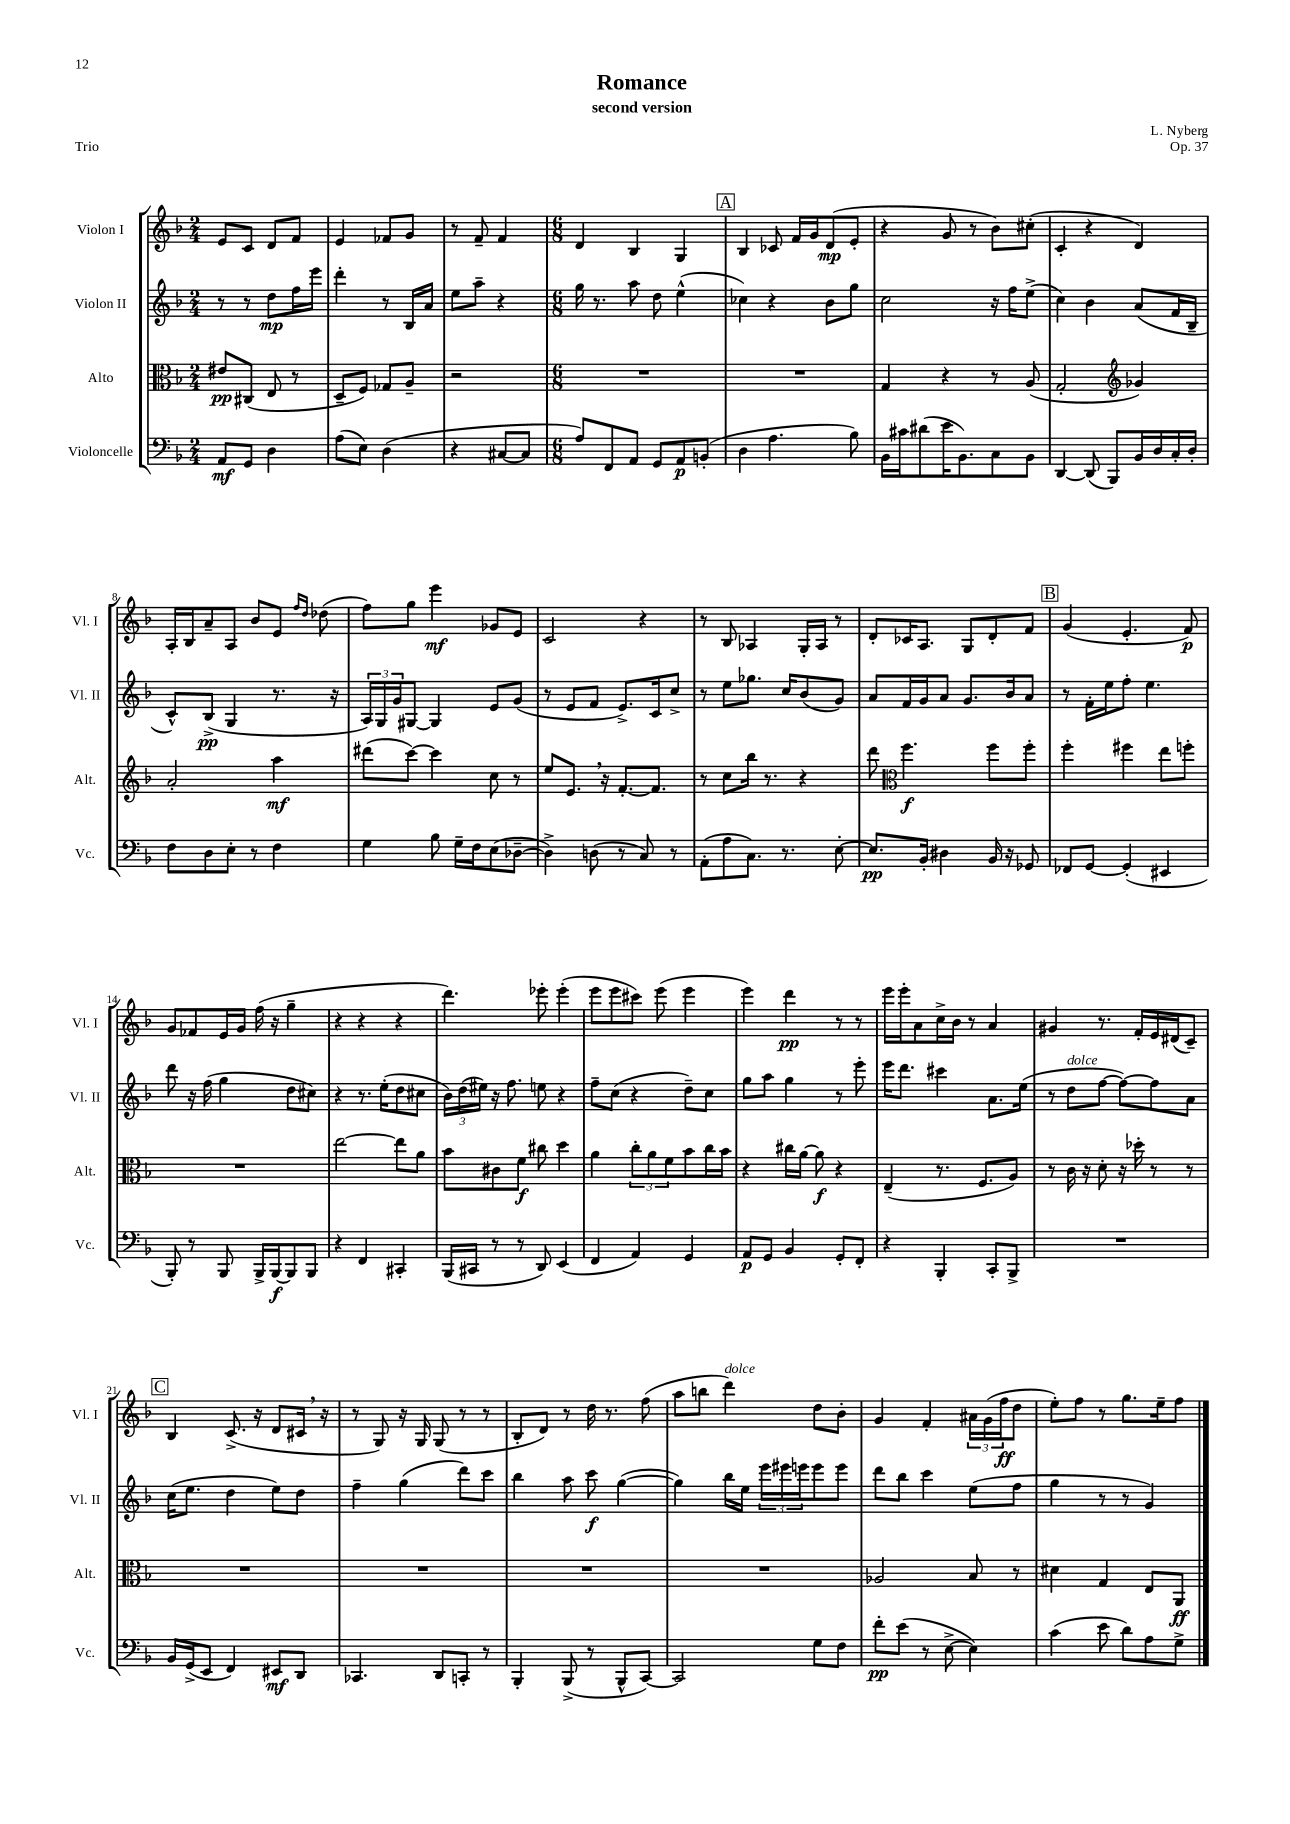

**kern	**dynam	**kern	**dynam	**kern	**dynam	**kern	**dynam
*part4	*part4	*part3	*part3	*part2	*part2	*part1	*part1
*staff4	*staff4	*staff3	*staff3	*staff2	*staff2	*staff1	*staff1
*I"Violoncelle	*	*I"Alto	*	*I"Violon II	*	*I"Violon I	*
*I'Vc.	*	*I'Alt.	*	*I'Vl. II	*	*I'Vl. I	*
*clefF4	*	*clefC3	*	*clefG2	*	*clefG2	*
*k[b-]	*	*k[b-]	*	*k[b-]	*	*k[b-]	*
*M2/4	*	*M2/4	*	*M2/4	*	*M2/4	*
=1	=1	=1	=1	=1	=1	=1	=1
8AA/L	mf	8e#X/L	pp	8r	.	8e/L	.
8GG/J	.	(8C#X/J	.	8r	.	8c/J	.
4D\	.	8E/	.	8dd\L	mp	8d/L	.
.	.	8r	.	16ff\L	.	8f/J	.
.	.	.	.	16eee\JJ	.	.	.
=2	=2	=2	=2	=2	=2	=2	=2
(8A\L	.	8D~/L	.	4ddd'\	.	4e/	.
8E\J)	.	8F/J)	.	.	.	.	.
(4D\	.	8G-X/L	.	8r	.	8f-X/L	.
.	.	8A~/J	.	16B-/LL	.	8g/J	.
.	.	.	.	16a/JJ	.	.	.
=3	=3	=3	=3	=3	=3	=3	=3
4r	.	2r	.	8ee\L	.	8r	.
.	.	.	.	8aa~\J	.	8f~/	.
[8C#X/L	.	.	.	4r	.	4f/	.
8C#/J]	.	.	.	.	.	.	.
=4	=4	=4	=4	=4	=4	=4	=4
*M6/8	*	*M6/8	*	*M6/8	*	*M6/8	*
8A/L)	.	2.r	.	16gg\	.	4d/	.
.	.	.	.	8.r	.	.	.
8FF/	.	.	.	.	.	.	.
8AA/J	.	.	.	8aa\	.	4B-/	.
8GG/L	.	.	.	8dd\	.	.	.
8AA/	p	.	.	(4ee^^\	.	4G/	.
(8BBn'/J	.	.	.	.	.	.	.
!!LO:REH:place=s1:t=A
=5	=5	=5	=5	=5	=5	=5	=5
4D\	.	2.r	.	4cc-X\)	.	4B-/	.
4.A\	.	.	.	4r	.	8c-X/	.
.	.	.	.	.	.	16f/LL	.
.	.	.	.	.	.	16g/J	.
.	.	.	.	8b-\L	.	(8d/	mp
8B-\)	.	.	.	8gg\J	.	8e'/J	.
=6	=6	=6	=6	=6	=6	=6	=6
16BB-\LL	.	4G/	.	2cc\	.	4r	.
16c#X\J	.	.	.	.	.	.	.
(8d#X\	.	.	.	.	.	.	.
16e\K	.	4r	.	.	.	8g/	.
8.BB-\)	.	.	.	.	.	.	.
.	.	.	.	.	.	8r	.
8C\	.	8r	.	16r	.	8b-\L)	.
.	.	.	.	16ff\KL	.	.	.
8BB-\J	.	(8A/	.	(8ee^\J	.	(8cc#X'\J	.
=7	=7	=7	=7	=7	=7	=7	=7
[4DD/	.	2G'/	.	4cc\)	.	4c'/	.
(8DD/]	.	.	.	4b-\	.	4r	.
8BBB-/L)	.	.	.	.	.	.	.
*	*	*clefG2	*	*	*	*	*
16BB-/L	.	4g-X/)	.	(8a/L	.	4d/)	.
16D/	.	.	.	.	.	.	.
16C'/	.	.	.	16f/L	.	.	.
16D'/JJ	.	.	.	16B-~/JJ	.	.	.
!!LO:LB:g=z
=8	=8	=8	=8	=8	=8	=8	=8
8F\L	.	2a'/	.	8c^^/L)	.	16A'/LL	.
.	.	.	.	.	.	16B-/J	.
8D\	.	.	.	(8B-^/J	pp	8a~/	.
8E'\J	.	.	.	4G/	.	8A/J	.
8r	.	.	.	.	.	8b-/L	.
4F\	.	4aa\	mf	8.r	.	8e/J	.
.	.	.	.	.	.	16qqff/LL	.
.	.	.	.	.	.	16qqdd/JJ	.
.	.	.	.	.	.	(8dd-X\	.
.	.	.	.	16r	.	.	.
=9	=9	=9	=9	=9	=9	=9	=9
4G\	.	(8ddd#X\L	.	24A/LL)	.	8ff\L)	.
.	.	.	.	24G/	.	.	.
.	.	.	.	24g/J	.	.	.
.	.	[8ccc\J)	.	[8G#X/J	.	8gg\J	.
8B-\	.	4ccc\]	.	4G#/]	.	4eee\	mf
16G~\LL	.	.	.	.	.	.	.
16F\J	.	.	.	.	.	.	.
(8E\	.	8cc\	.	8e/L	.	8g-X/L	.
[8D-X~\J	.	8r	.	(8g/J	.	8e/J	.
=10	=10	=10	=10	=10	=10	=10	=10
4D-^\])	.	8ee/L	.	8r	.	2c/	.
.	.	8.e,/J	.	8e/L	.	.	.
(8Dn\	.	.	.	8f/J	.	.	.
.	.	16r	.	.	.	.	.
8r	.	[8.f'/L	.	8.e^/L)	.	.	.
8C/)	.	.	.	.	.	4r	.
.	.	8.f/J]	.	16c/k	.	.	.
8r	.	.	.	8cc^/J	.	.	.
=11	=11	=11	=11	=11	=11	=11	=11
(8AA'\L	.	8r	.	8r	.	8r	.
8A\	.	8cc\L	.	8ee\L	.	8B-/	.
8.C\J)	.	16bb-\Jk	.	8.gg-X\J	.	4A-X/	.
.	.	8.r	.	.	.	.	.
8.r	.	.	.	16cc/KL	.	.	.
.	.	4r	.	(8b-/	.	16G'/LL	.
.	.	.	.	.	.	16A-/JJ	.
[8E'\	.	.	.	8g/J)	.	8r	.
=12	=12	=12	=12	=12	=12	=12	=12
8.E/L]	pp	8ddd\	.	8a/L	.	8d'/L	.
*	*	*clefC3	*	*	*	*	*
.	.	4.ff\	f	16f/L	.	16c-X/K	.
16BB-'/Jk	.	.	.	16g/J	.	8.A/J	.
4D#X\	.	.	.	8a/J	.	.	.
.	.	.	.	8.g/L	.	8G/L	.
16BB-/	.	8ff\L	.	.	.	8d'/	.
16r	.	.	.	16b-/k	.	.	.
8GG-X/	.	8ff'\J	.	8a/J	.	8f/J	.
!!LO:REH:place=s1:t=B
=13	=13	=13	=13	=13	=13	=13	=13
8FF-X/L	.	4ff'\	.	8r	.	(4g/	.
[8GG/J	.	.	.	16f'\LL	.	.	.
.	.	.	.	16ee\J	.	.	.
(4GG'/]	.	4ff#X\	.	8ff'\J	.	4.e'/	.
.	.	.	.	4.ee\	.	.	.
4EE#X/	.	8ee\L	.	.	.	.	.
.	.	8ffn'\J	.	.	.	8f/)	p
!!LO:LB:g=z
=14	=14	=14	=14	=14	=14	=14	=14
8BBB-'/)	.	2.r	.	8ddd\	.	8g/L	.
8r	.	.	.	16r	.	8f-X/	.
.	.	.	.	(16ff\	.	.	.
8BBB-/	.	.	.	4gg\	.	16e/L	.
.	.	.	.	.	.	16g/JJ	.
16BBB-^/LL	.	.	.	.	.	(16ff\	.
[16BBB-/J	f	.	.	.	.	16r	.
8BBB-/]	.	.	.	8dd\L	.	4gg~\	.
8BBB-/J	.	.	.	8cc#X\J)	.	.	.
=15	=15	=15	=15	=15	=15	=15	=15
4r	.	[2ee\	.	4r	.	4r	.
4FF/	.	.	.	8.r	.	4r	.
.	.	.	.	(16ee'\KL	.	.	.
4CC#X'/	.	8ee\L]	.	8dd\	.	4r	.
.	.	8a\J	.	8cc#X\J	.	.	.
=16	=16	=16	=16	=16	=16	=16	=16
(16BBB-/LL	.	8b-\L	.	24b-\LL)	.	4.ddd\)	.
.	.	.	.	(24dd\	.	.	.
16CC#X/JJ	.	.	.	.	.	.	.
.	.	.	.	24ee#X\JJ)	.	.	.
8r	.	8c#X\	.	16r	.	.	.
.	.	.	.	8.ff\	.	.	.
8r	.	8f\J	f	.	.	.	.
8DD/)	.	8cc#X\	.	8een\	.	8eee-X'\	.
(4EE/	.	4dd\	.	4r	.	(4eee-'\	.
=17	=17	=17	=17	=17	=17	=17	=17
4FF/	.	4a\	.	8ff~\L	.	8eee\L	.
.	.	.	.	(8cc\J	.	8eee\	.
4AA/)	.	12cc'\L	.	4r	.	8ccc#X\J)	.
.	.	12a\	.	.	.	.	.
.	.	.	.	.	.	(8eee\	.
.	.	12f\	.	.	.	.	.
4GG/	.	8b-\	.	8dd~\L)	.	4eee\	.
.	.	16cc\L	.	8cc\J	.	.	.
.	.	16b-\JJ	.	.	.	.	.
=18	=18	=18	=18	=18	=18	=18	=18
8AA/L	p	4r	.	8gg\L	.	4eee\)	.
8GG/J	.	.	.	8aa\J	.	.	.
4BB-/	.	16cc#X\LL	.	4gg\	.	4ddd\	pp
.	.	[16a\JJ	.	.	.	.	.
.	.	8a\]	f	.	.	.	.
8GG'/L	.	4r	.	8r	.	8r	.
8FF'/J	.	.	.	8eee'\	.	8r	.
=19	=19	=19	=19	=19	=19	=19	=19
4r	.	(4E~/	.	16eee\KL	.	16eee\LL	.
.	.	.	.	8.ddd\J	.	16eee'\J	.
.	.	.	.	.	.	8a\	.
4BBB-'/	.	8.r	.	4ccc#X\	.	16cc^\L	.
.	.	.	.	.	.	16b-\JJ	.
.	.	.	.	.	.	8r	.
.	.	8.F/L	.	.	.	.	.
8CC'/L	.	.	.	8.a\L	.	4a/	.
8BBB-^/J	.	8A/J)	.	.	.	.	.
.	.	.	.	(16ee\Jk	.	.	.
=20	=20	=20	=20	=20	=20	=20	=20
2.r	.	8r	.	8r	.	4g#X/	.
!	!	!	!	!LO:TX:a:i:t=dolce	!	!	!
.	.	16c\	.	8dd\L	.	.	.
.	.	16r	.	.	.	.	.
.	.	8d'\	.	[8ff\J	.	8.r	.
.	.	16r	.	8ff\L_)	.	.	.
.	.	16dd-X'\	.	.	.	16f'/LL	.
.	.	8r	.	8ff\]	.	16e/	.
.	.	.	.	.	.	(16d#X/J	.
.	.	8r	.	8a\J	.	8c~/J)	.
!!LO:LB:g=z
!!LO:REH:place=s1:t=C
=21	=21	=21	=21	=21	=21	=21	=21
16BB-/LL	.	2.r	.	(16cc\KL	.	4B-/	.
(16GG^/J	.	.	.	8.ee\J	.	.	.
8EE/J	.	.	.	.	.	.	.
4FF/)	.	.	.	4dd\	.	(8.c^/	.
.	.	.	.	.	.	16r	.
8EE#X/L	mf	.	.	8ee\L)	.	8d/L	.
8DD/J	.	.	.	8dd\J	.	16c#X,/Jk	.
.	.	.	.	.	.	16r	.
=22	=22	=22	=22	=22	=22	=22	=22
4.CC-X/	.	2.r	.	4ff~\	.	8r	.
.	.	.	.	.	.	8G/)	.
.	.	.	.	(4gg\	.	16r	.
.	.	.	.	.	.	16G/	.
8DD/L	.	.	.	.	.	(8G/	.
8CCn'/J	.	.	.	8ddd\L)	.	8r	.
8r	.	.	.	8ccc\J	.	8r	.
=23	=23	=23	=23	=23	=23	=23	=23
4BBB-'/	.	2.r	.	4bb-\	.	8B-'/L	.
.	.	.	.	.	.	8d/J)	.
(8BBB-^/	.	.	.	8aa\	.	8r	.
8r	.	.	.	8ccc\	f	16dd\	.
.	.	.	.	.	.	8.r	.
8BBB-^^/L	.	.	.	([4gg\	.	.	.
[8CC/J)	.	.	.	.	.	(8ff\	.
=24	=24	=24	=24	=24	=24	=24	=24
2CC/]	.	2.r	.	4gg\])	.	8aa\L	.
.	.	.	.	.	.	8bbn\J	.
!	!	!	!	!	!	!LO:TX:a:i:t=dolce	!
.	.	.	.	16bb-\LL	.	4ddd\)	.
.	.	.	.	16ee\JJ	.	.	.
.	.	.	.	24eee\LL	.	.	.
.	.	.	.	24eee#X\	.	.	.
.	.	.	.	24eeen\J	.	.	.
8G\L	.	.	.	8eee\	.	8dd\L	.
8F\J	.	.	.	8eee\J	.	8b-'\J	.
=25	=25	=25	=25	=25	=25	=25	=25
8f'\L	pp	2A-X/	.	8ddd\L	.	4g/	.
(8e\J	.	.	.	8bb-\J	.	.	.
8r	.	.	.	4ccc\	.	4f'/	.
[8E^\	.	.	.	.	.	.	.
4E\])	.	8B-/	.	(8ee\L	.	24a#X\LL	.
.	.	.	.	.	.	(24g\	.
.	.	.	.	.	.	24ff\J	ff
.	.	8r	.	8ff\J	.	8dd\J	.
=26	=26	=26	=26	=26	=26	=26	=26
(4c\	.	4d#X\	.	4gg\	.	8ee'\L)	.
.	.	.	.	.	.	8ff\J	.
8e\	.	4G/	.	8r	.	8r	.
8d\L)	.	.	.	8r	.	8.gg\L	.
8A\	.	8E/L	.	4g/)	.	.	.
.	.	.	.	.	.	16ee~\k	.
8G^\J	.	8AA/J	ff	.	.	8ff\J	.
==	==	==	==	==	==	==	==
*-	*-	*-	*-	*-	*-	*-	*-
